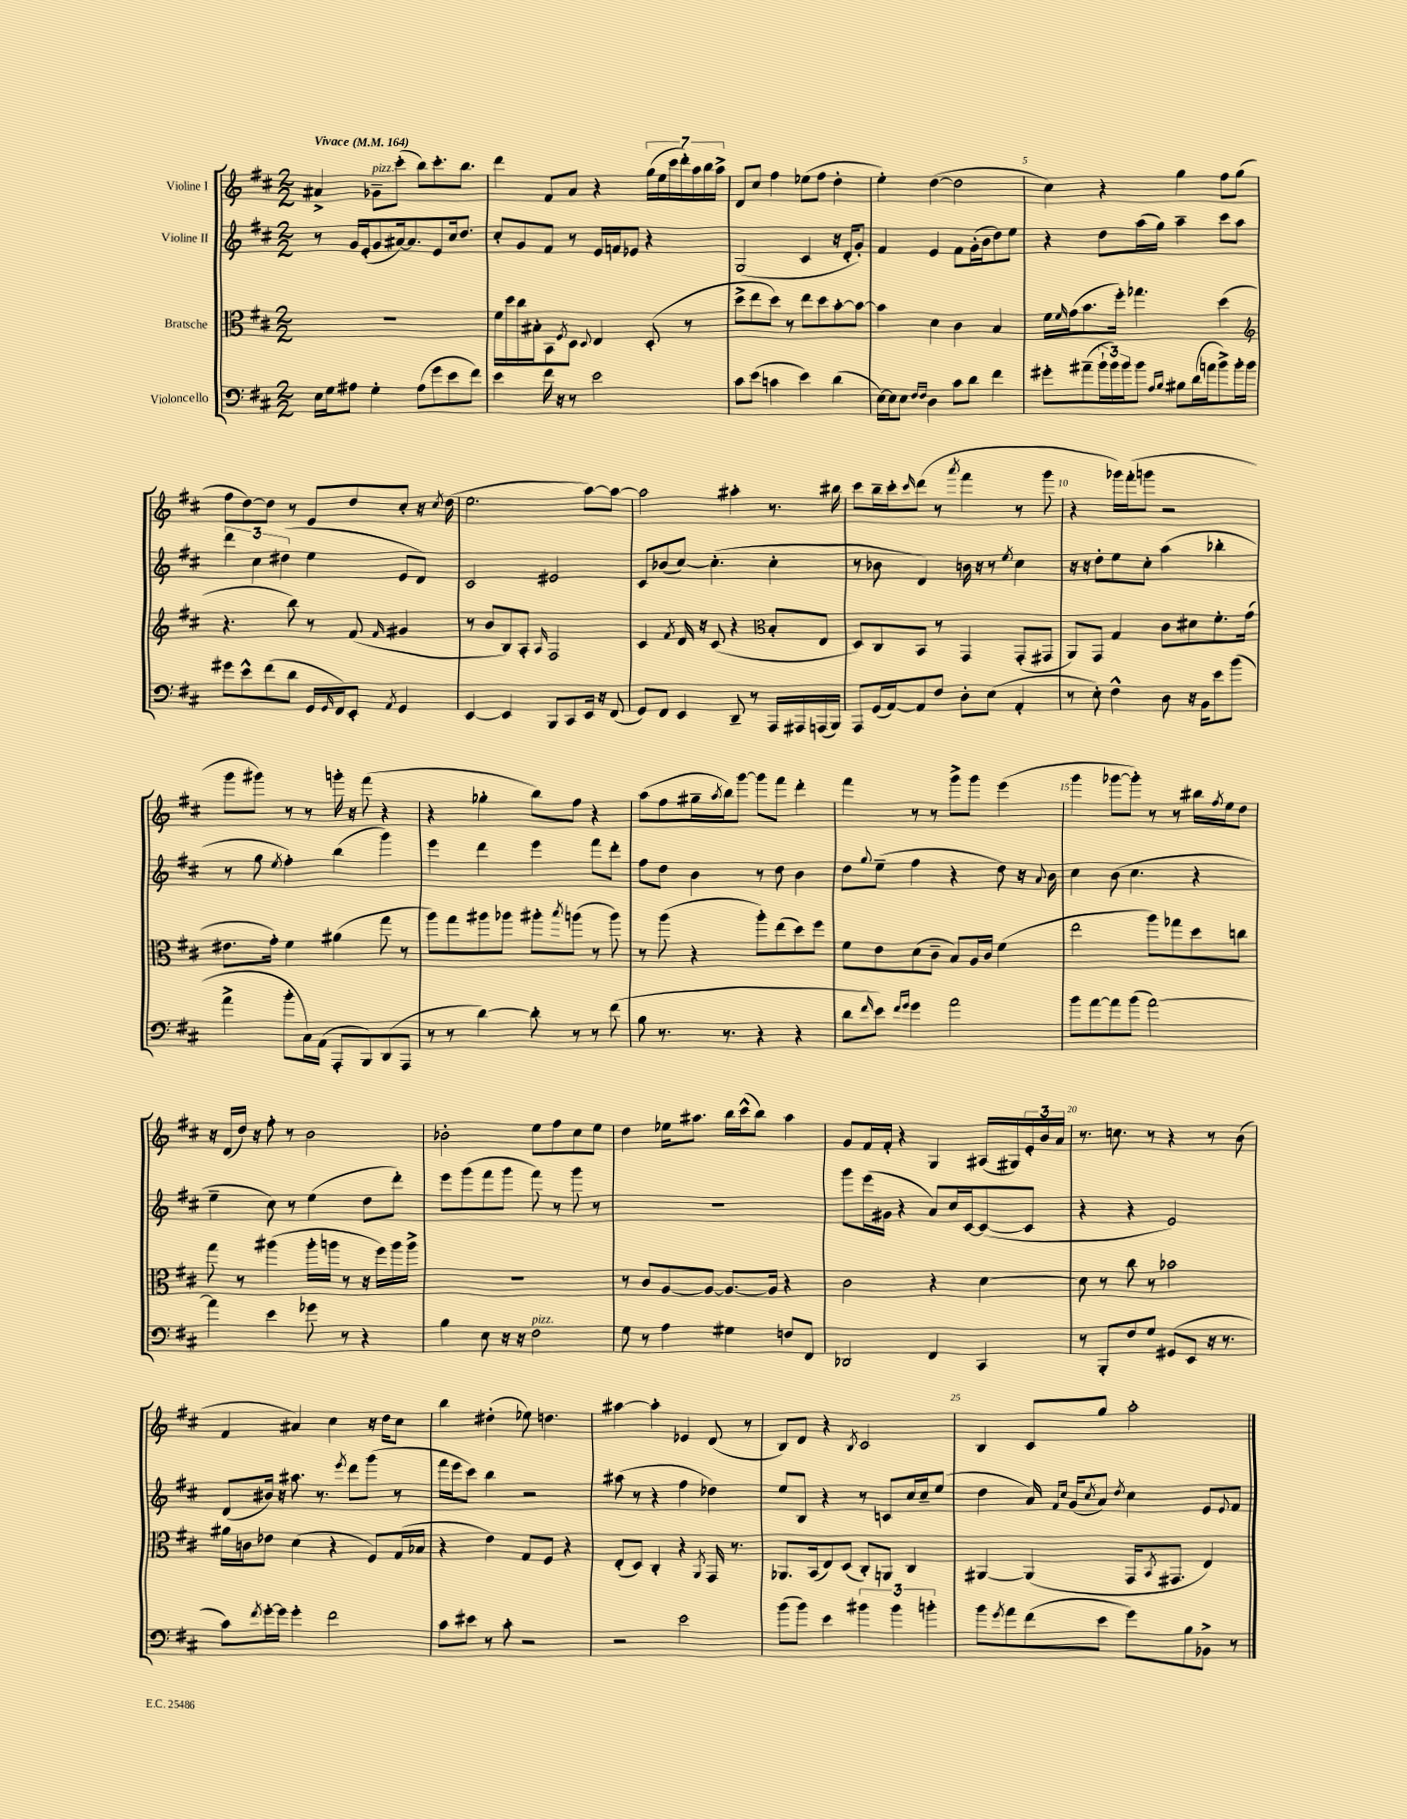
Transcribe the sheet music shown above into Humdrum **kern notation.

**kern	**kern	**kern	**kern
*part4	*part3	*part2	*part1
*staff4	*staff3	*staff2	*staff1
*I"Violoncello	*I"Bratsche	*I"Violine II	*I"Violine I
*clefF4	*clefC3	*clefG2	*clefG2
*k[f#c#]	*k[f#c#]	*k[f#c#]	*k[f#c#]
*M2/2	*M2/2	*M2/2	*M2/2
*MM164	*MM164	*MM164	*MM164
=1	=1	=1	=1
!	!	!	!LO:TX:a:B:t=Vivace
16E\LL	1r	8r	4a#X^/
16G\J	.	.	.
8A#X\J	.	16g/LL	.
.	.	(16e'/J	.
!	!	!	!LO:TX:a:i:t=pizz.
4G'\	.	8g/	8g-X~\L
.	.	[16a#X/k)	(8ccc#'\J
.	.	8.a#/]	.
(8A#\L	.	.	8bb\L)
8g\	.	8e/	8.ccc#'\
8e\	.	16cc#/k	.
.	.	8.dd/J	8.bb\J
8f#\J)	.	.	.
=2	=2	=2	=2
4e\	16f#\LL	8cc#'/L	4ddd\
.	16dd\	.	.
.	16cc#\	8g/	.
.	16B#X'\J	.	.
16f#\	8BB\	8f#/J	8f#/L
16r	.	.	.
.	8qF#/	.	.
8r	8D\J	8r	8a/J
.	8qqD/	.	.
2e\	4E/	16e/LL	4r
.	.	16fn/J	.
.	.	8e-X/J	.
.	(8D'/	4r	(28gg\LL
.	.	.	28ee\
.	.	.	28ccc#\
.	.	.	28ddd'\)
.	8r	.	.
.	.	.	28aa\
.	.	.	28bb\
.	.	.	28aa^\JJ
=3	=3	=3	=3
8c#\L	8dd^\L	(2G/	8d/L
(8e\J	8ee\	.	8cc#/J
4cn\	8dd\J)	.	4ff#\
.	8r	.	.
4e\)	8ee\L	4c#/	(8ee-X\L
.	8dd\	.	8ff#\J
(4d\	[8b'\	16r	4dd'\
.	.	16d'/KL	.
.	8b\J_	8g'/J)	.
=4	=4	=4	=4
[16E\LL)	4b\]	4f#/	4ee'\)
16E\J]	.	.	.
8E\J	.	.	.
16qqF#/LL	.	.	.
16qqF#/JJ	.	.	.
4D\	4d\	4e/	([4dd\
8c#\L	4c#\	8f#\L	2dd\]
8d\J	.	(16g'\L	.
.	.	16b\J	.
4f#\	4B/	8dd\)	.
.	.	8ee\J	.
=5	=5	=5	=5
8g#X'\L	16f#\LL	4r	4cc#\)
.	16qqf#/	.	.
.	(16g\J	.	.
(8a#X~\	8.b\	.	.
24b`\L	.	8dd\L	4r
24b\)	.	.	.
.	16ff#'\Jk)	.	.
24b\J	.	.	.
8b\J	4.gg-X\	(16aa\L	.
.	.	16gg\JJ)	.
16qqA/LL	.	.	.
16qqB/JJ	.	.	.
8B#X\L	.	4aa~\	4gg\
(16d\L	.	.	.
16an\J	.	.	.
8b^\)	(4dd\	8ccc#\L	8ff#\L
16b'\L	.	8aa\J	(8gg\J
16b\JJ	.	.	.
!!LO:LB:g=z
=6	=6	=6	=6
*	*clefG2	*	*
8g#X\L	4.r	6ddd\	8ff#\L
8e^^\	.	.	[8dd\)
.	.	6cc#\	.
(8f#\	.	.	8dd\J]
.	.	(6dd#X\	.
8d\J	8bb\)	.	8r
16GG/LL	8r	4ee\	8e/L
16qqGG/	.	.	.
16FF#/J)	.	.	.
8EE'/J	(8f#/	.	8dd/
8qAA/	16qqf#/	.	.
4GG/	4g#X/	8e/L	8cc#'/J
.	.	8d/J)	16r
.	.	.	8qcc#/
.	.	.	(16dd\
=7	=7	=7	=7
[4EE/	8r	2c#/	2.ee\
.	8b/L	.	.
4EE/]	8B/)	.	.
.	8A'/J	.	.
.	16qqA/	.	.
8BBB/L	2F#/	2e#X/	.
8CC#/	.	.	.
16EE/Jk	.	.	[8aa\L)
16r	.	.	.
(8FF#/	.	.	8aa\J_
=8	=8	=8	=8
8GG/L)	4c#/	8c#/L	2aa\]
8FF#/J	.	(8b-X/	.
.	8qf#/	.	.
4EE/	16d/	[8cc#/J)	.
.	16r	.	.
.	(8c#/	(4.cc#'\]	.
8DD~/	4r	.	4aa#X'\
8r	.	.	.
*	*clefC3	*	*
16AAA/LL	8B'/L	4cc#'\	8.r
16AAA#X/	.	.	.
(16AAAn/	8E/J	.	.
16BBB/JJ)	.	.	16bb#X\
=9	=9	=9	=9
8AAA/L	8D/L)	8r	8ccc#\L
(16GG/L	8C#/	8b-X\	16bb~\L
[16AA/J)	.	.	16ccc#'\J
.	.	.	16qqccc#/
8AA/]	8BB/J	4d/)	(8ddd\J
8F#/J	8r	.	8r
.	.	.	8qaaa/
8D'\L	4GG/	16bn\	4fff#\
.	.	16r	.
(8E\J	.	8r	.
.	.	8qee/	.
4AA'/	(8GG'/L	4cc#\	8r
.	8GG#X/J	.	8ggg\
=10	=10	=10	=10
8r	8AA/L)	16r	4r
.	.	16r	.
8E'\)	8GG/J	8dd'\L	.
4F#^^\	4G/	8ee\	16ggg-X\LL)
.	.	.	(16fff#'\J
.	.	8cc#'\J	8gggn\J
8D\	8c#\L	(4aa\	2r
16r	8d#X\	.	.
16BB\KL	.	.	.
8e\	8.f#'\	4bb-X'\	.
(8b\J	.	.	.
.	(16g\Jk	.	.
!!LO:LB:g=z
=11	=11	=11	=11
4a^\	8.e#X\L	8r	8ggg\L
.	.	8gg\	8ggg#X\J)
.	16g'\Jk)	.	.
.	.	8qee/	.
8b'\L	4f#\	4ff#'\)	8r
16C#\L)	.	.	8r
(16AA\JJ	.	.	.
8AAA'/L	(4a#X\	(4bb\	16gggn'\
.	.	.	16r
8BBB/)	.	.	(8fff#\
(8DD/	8gg\	4ggg\)	4r
8AAA/J	8r	.	.
=12	=12	=12	=12
8r	8aa\L)	4eee\	4r
8r	8gg\	.	.
[4d\)	8aa#X\	4ddd\	4gg-X'\
.	8aa-X\J	.	.
8d'\]	8aa#X'\L	4eee\	8bb\L)
.	8qbb/	.	.
8r	(8aan\J	.	8ff#\J
8r	8r	8fff#\L	4r
(8f#\	8aa\)	8ddd'\J	.
=13	=13	=13	=13
8B\	8r	8ff#\L	(8aa\L
8.r	(8aa\	8dd\J	8ff#\
.	4r	4b\	16gg#X~\L
.	.	.	8qaa/
8.r	.	.	16bb\J)
.	.	.	[8ggg\J
4r	8aa'\L)	8r	8ggg\L]
.	(8ee\	8dd\	8fff#\J
4r	8dd\)	4b\	4ddd'\
.	8ff#\J	.	.
=14	=14	=14	=14
8d\L	8f#\L	8dd\L	4fff#\
16qqf#/	.	8qqgg/	.
8e\J)	8e\	(8ee~\J	.
16qqf#/LL	.	.	.
16qqg/JJ	.	.	.
4g\	(8d\	4ff#\	8r
.	8c#~\J	.	8r
2a\	8B/L)	4r	8ggg^\L
.	16A/L	.	8ggg\J
.	16c#/JJ	.	.
.	(4f#\	8dd\)	(4eee\
.	.	16r	.
.	.	8qqa/	.
.	.	16b\	.
=15	=15	=15	=15
8b\L	2ee\	4cc#\	4ggg\
[8a\	.	.	.
8a\]	.	(8b\	[8ggg-X\L
(8b\J	.	4.cc#\	8ggg-'\J])
[2a\)	8aa\L)	.	8r
.	8gg-X\	.	8r
.	8dd\	4r	16bb#X\LL
.	.	.	8qff#/
.	.	.	16ee\J
.	8ccn\J	.	8dd\J
!!LO:LB:g=z
=16	=16	=16	=16
4a\]	8gg\	4ee~\	16r
.	.	.	(16d/LL
.	8r	.	16dd/JJ)
.	.	.	16r
4e\	(4aa#X\	8cc#\)	8ff#'\
.	.	8r	8r
8g-X\	16aa#'\LL	(4ee\	2b\
.	16aan\JJ	.	.
8r	8r	.	.
4r	16r	8dd\L	.
.	16ff#\LL)	.	.
.	16aa\	8ddd'\J)	.
.	16aa^\JJ	.	.
=17	=17	=17	=17
4B\	1r	8eee\L	2b-X'\
.	.	(8ggg\	.
8E\	.	8fff#\	.
16r	.	8ggg\J	.
16r	.	.	.
!LO:TX:a:i:t=pizz.	!	!	!
2F#\	.	8fff#\)	8ee\L
.	.	8r	8ff#\
.	.	8ggg\	8cc#\
.	.	8r	8ee\J
=18	=18	=18	=18
8G\	8r	1r	4dd\
8r	8c#/L	.	.
4A\	[8A/	.	16ee-X\KL
.	.	.	8.aa#X\J
.	8A/J_	.	.
4G#X\	8.A/L_	.	16bb\LL
.	.	.	(16ccc#^^\J
.	.	.	8bb\J)
.	16A/Jk]	.	.
8Fn/L	4r	.	4aa#\
8FF#/J	.	.	.
=19	=19	=19	=19
2DD-X/	2c#\	8ggg\L	8g/L
.	.	(16eee\L	16f#/L
.	.	16g#X\JJ	16f#'/JJ
.	.	4r	4r
4FF#/	4r	8a/L)	4G/
.	.	16cc#/L	.
.	.	[16c#/J	.
4CC#/	[4d\	(8c#/_	(16A#X/LL
.	.	.	16G#X/)
.	.	8c#/J]	24e'/
.	.	.	24b/
.	.	.	24a/JJ
=20	=20	=20	=20
8r	8d\]	4r	8.r
8BBB'/L	8r	.	.
.	.	.	8.ccn\
8F#/	8cc#\	4r	.
8G/J	8r	.	8r
(8GG#X/L	2b-X\	2e/)	4r
8EE/J	.	.	.
16r	.	.	8r
8.r	.	.	.
.	.	.	(8b\
!!LO:LB:g=z
=21	=21	=21	=21
8c#\L)	16a#X\LL	(8d/L	4f#/
.	16cn\J	.	.
8qf#/	.	.	.
[16g'\L	8e-X\J	16b#X/Jk)	.
16g\JJ]	.	16r	.
4g'\	(4d\	8.aa#X\	4a#X/)
.	.	8.r	.
2f#\	4r	.	4cc#\
.	.	8qeee/	.
.	.	8ddd\L	.
.	8F#/L)	(8ggg\J	16r
.	.	.	16dd\KL
.	(16G/L	8r	8cc#\J
.	16B-X/JJ	.	.
=22	=22	=22	=22
8c#\L	4r	16fff#\LL	4bb\
.	.	16eee\J	.
8e#X\J	.	8ccc#\J)	.
8r	4e\)	4bb\	(4dd#X'\
8c#'\	.	.	.
2r	8G/L	2r	8ee-X\)
.	8F#/J	.	4.ddn\
.	4r	.	.
=23	=23	=23	=23
2r	(8E'/L	(8aa#X\	[4aa#X\
.	8D/J)	8r	.
.	4C#'/	4r	4aa#'\]
2e\	4r	4ff#\	4e-X/
.	8qAA/	.	.
.	16GG/	4dd-X\)	(8d/
.	8.r	.	.
.	.	.	8r
=24	=24	=24	=24
(8b\L	8.AA-X/L	8ee/L	8B/L)
8b\J)	.	8B/J	8d/J
.	(16BB/k	.	.
4e\	8E/)	4r	4r
.	(8D/J	.	.
.	.	.	8qB/
6b#X\	8C#'/L)	8r	2c#/
.	8AAn/J	8cn/L	.
6b#\	.	.	.
.	4C#/	16cc#/L	.
.	.	16cc#~/J	.
6bn'\	.	.	.
.	.	(8ee/J	.
=25	=25	=25	=25
8b\L	[4AA#X/	4dd\	4B/
8qg/	.	.	.
8a\	.	.	.
(8f#\	(4AA#/]	16a/)	8c#/L
.	.	16qqf#/LL	.
.	.	16qqcc#/JJ	.
.	.	(16g/KL	.
.	.	8qcc#/	.
8e\J	.	8a/J)	8gg/J
.	.	8qdd/	.
8g\L)	16GG/KL	4cc#\	2aa'\
.	8qBB/	.	.
.	8.GG#X/J	.	.
8B\	.	.	.
8BB-X^\J	4E/)	8e/L	.
.	.	8qqe/	.
8r	.	8f#/J	.
==	==	==	==
*-	*-	*-	*-
